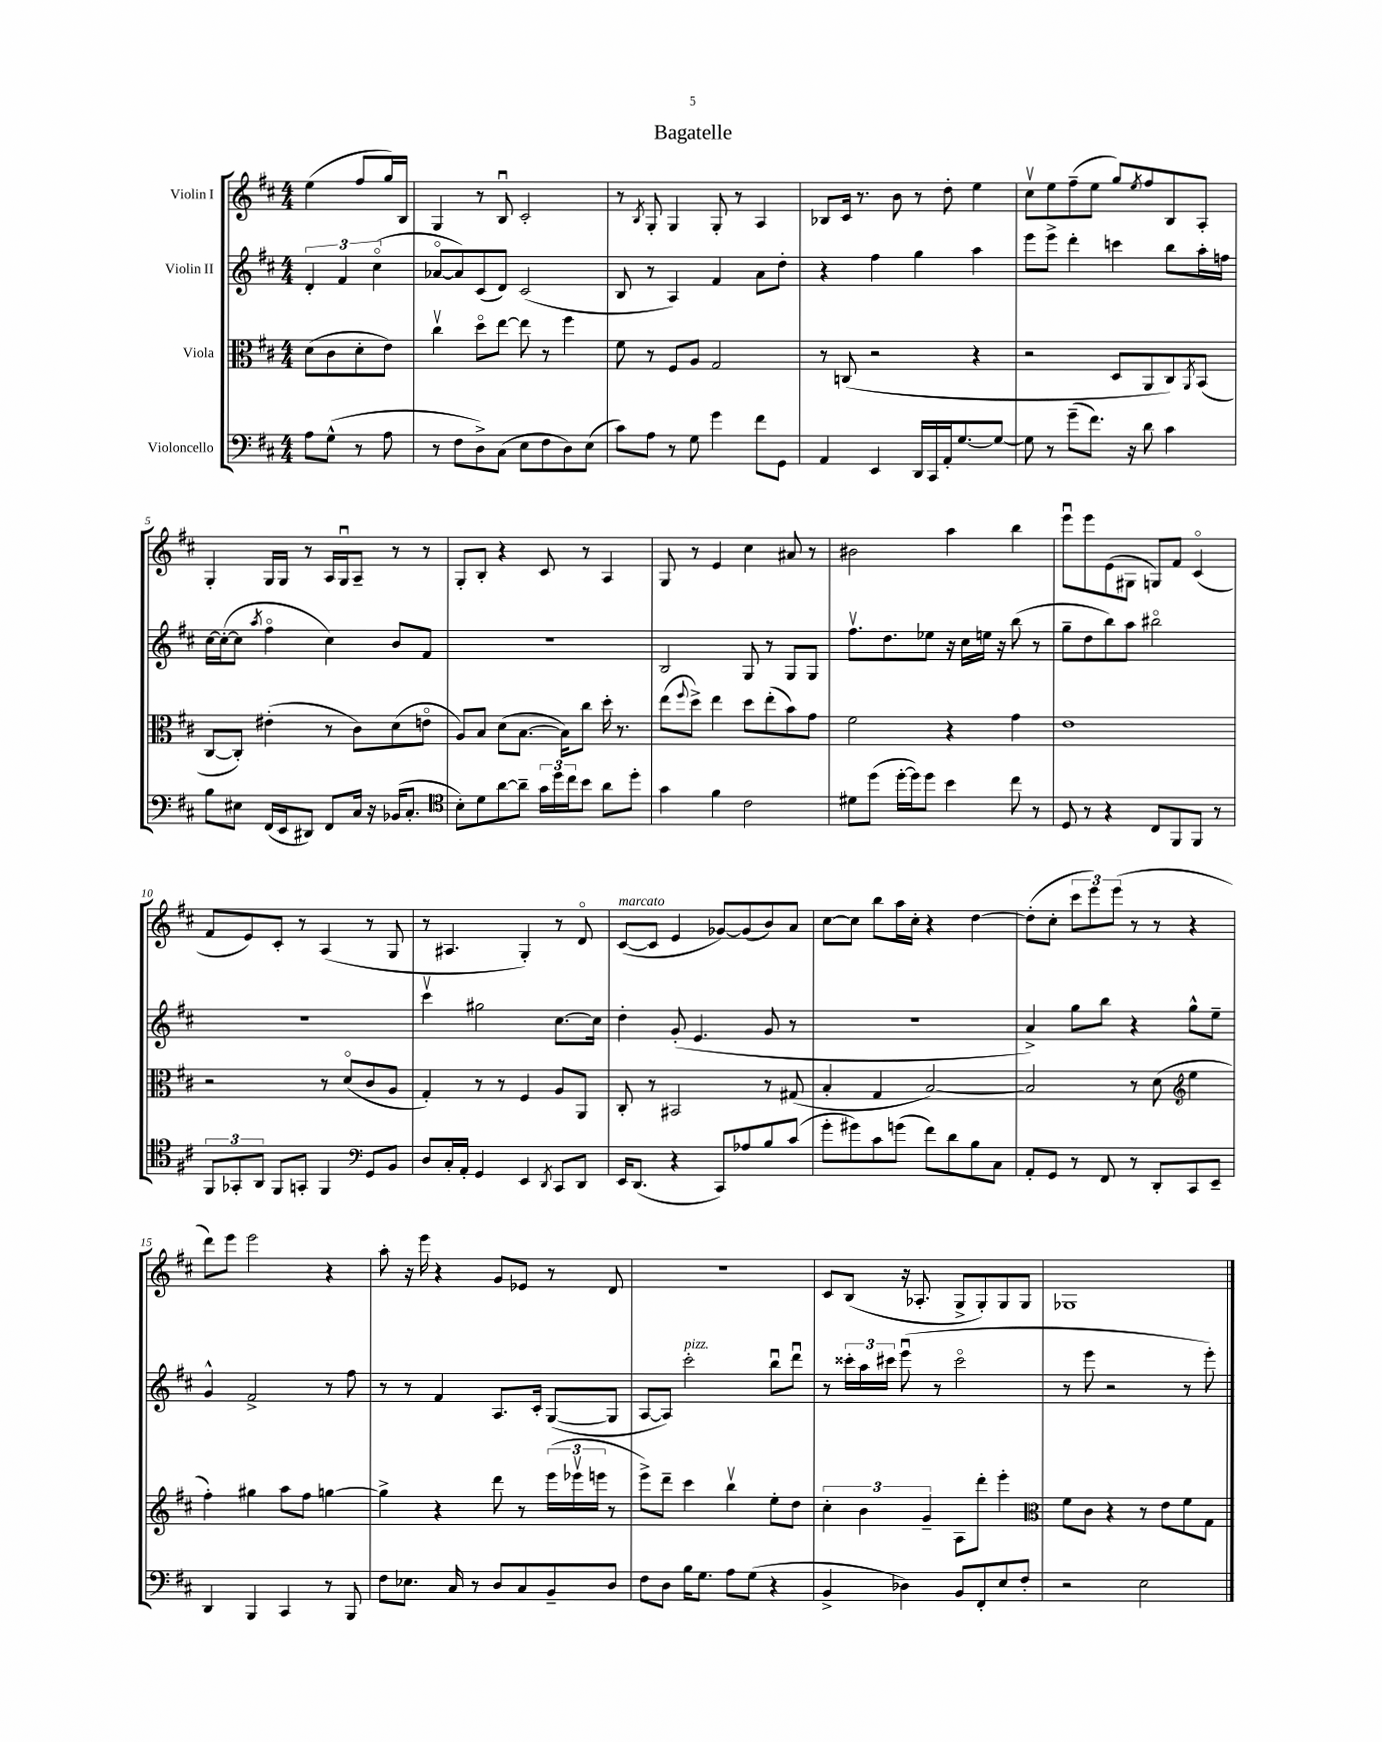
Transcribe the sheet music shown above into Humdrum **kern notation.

**kern	**kern	**kern	**kern
*staff4	*staff3	*staff2	*staff1
*clefF4	*clefC3	*clefG2	*clefG2
*k[f#c#]	*k[f#c#]	*k[f#c#]	*k[f#c#]
*M4/4	*M4/4	*M4/4	*M4/4
8A	(8d	6d'	(4ee
(8G^^	8c#	.	.
.	.	6f#	.
8r	8d'	.	8ff#
.	.	(6cc#o	.
8A	8e)	.	16gg)
.	.	.	16B
=	=	=	=
8r	4cc#v	[8a-o	4G
8F#	.	8a-])	.
8D^)	8ddo	(8c#	8r
(8C#	[8ee	8d)	8Bu
8E	8ee]	(2c#	2c#'
8F#	8r	.	.
8D)	4ff#	.	.
(8E	.	.	.
=	=	=	=
8c#)	8f#	8B	8r
.	.	.	8qB
8A	8r	8r	8G'
8r	8F#	4A)	4G
8G	8A	.	.
4g	2G	4f#	8G'
.	.	.	8r
8f#	.	8a	4A
8GG	.	8dd'	.
=	=	=	=
4AA	8r	4r	8B-
.	(8C	.	16c#
.	.	.	8.r
4EE	2r	4ff#	.
.	.	.	8b
16DD	.	4gg	8r
16CC#	.	.	.
16AA'	.	.	8dd'
[8.G	.	.	.
.	4r	4aa	4ee
8G_	.	.	.
=	=	=	=
8G]	2r	8eee	8cc#v
8r	.	8eee^	8ee
(8g~	.	4ddd'	(8ff#~
8.f#)	.	.	8ee
.	8D	4ccc	8gg)
16r	.	.	.
.	.	.	8qee
8d	8AA	.	8ff#
4c#	8C#)	8bb	8B
.	8qAA	.	.
.	(8BB	16aa'	8A'
.	.	16ff	.
=	=	=	=
8B	[8C#	[16cc#	4G'
.	.	(16cc#'_	.
8E#	8C#'])	8cc#]	.
.	.	8qaa	.
(16FF#	(4e#'	4ff#o	16G
16EE	.	.	16G
8DD#)	.	.	8r
8FF#	8r	4cc#)	16A
.	.	.	16Gu
16C#	8c#)	.	8A~
16r	.	.	.
(16BB-	(8d	8b	8r
8.C#'	.	.	.
.	8eo	8f#	8r
=	=	=	=
*clefC4	*	*	*
8B')	8A)	1r	8G'
8d	8B	.	8B'
[8a	(8d	.	4r
8a~]	[8.B	.	.
24g	.	.	8c#
24dd	.	.	.
.	16B])	.	.
24cc#	.	.	.
8b	8cc#	.	8r
8a	16dd'	.	4A
.	8.r	.	.
8dd'	.	.	.
=	=	=	=
4g	(8ee	2B	8G
.	8qqff#	.	.
.	8dd^)	.	8r
4f#	4ee	.	4e
2c#	8dd	8G	4cc#
.	(8ee'	8r	.
.	8b)	8G	8a#
.	8g	8G	8r
=	=	=	=
8d#	2f#	8.ff#v	2b#
(8dd	.	.	.
.	.	8.dd	.
[16dd'	.	.	.
16dd])	.	.	.
8dd	.	8ee-	.
4b	4r	16r	4aa
.	.	16cc#	.
.	.	16ee	.
.	.	16r	.
8cc#	4g	(8bb	4bb
8r	.	8r	.
=	=	=	=
8D	1e	8gg~	8eeeu
8r	.	8dd	8eee
4r	.	8bb)	(8e
.	.	8aa	8G#
8C#	.	2bb#o	8G)
8FF#	.	.	8f#
8FF#	.	.	(4c#o
8r	.	.	.
=	=	=	=
12FF#	2r	1r	8f#
12GG-'	.	.	.
.	.	.	8e)
12AA	.	.	.
8FF#	.	.	8c#'
8GG'	.	.	8r
4FF#	8r	.	(4A
.	(8do	.	.
*clefF4	*	*	*
8GG	8c#	.	8r
8BB	8A	.	8G
=	=	=	=
8D	4G')	4ccc#v	8r
16C#'	.	.	4.A#
16AA'	.	.	.
4GG	8r	2gg#	.
.	8r	.	.
4EE	4F#	.	4G')
8qDD	.	.	.
8CC#	8A	[8.cc#	8r
8DD	8AA	.	8do
.	.	16cc#]	.
=	=	=	=
16EE	8C#'	4dd'	([8c#
(8.DD	.	.	.
.	8r	.	8c#]
4r	2BB#	(8g'	4e
.	.	4.e	.
8CC#)	.	.	[8g-)
8A-	.	.	(8g-]
8B	8r	8g	8b)
(8c#	(8G#	8r	8a
=	=	=	=
8g'	4B'	1r	[8cc#
8g#)	.	.	8cc#]
8c#	4G	.	8bb
(8g	.	.	16aa
.	.	.	16cc#'
8f#)	[2B)	.	4r
8d	.	.	.
8B	.	.	[4dd
8C#	.	.	.
=	=	=	=
8AA'	2B]	4a^)	(8dd']
8GG	.	.	8cc#'
8r	.	8gg	12ccc#
.	.	.	12eee)
8FF#	.	8bb	.
.	.	.	(12eee
8r	8r	4r	8r
8DD'	(8d	.	8r
*	*clefG2	*	*
8CC#	4ee	8gg^^	4r
8EE~	.	8ee~	.
=	=	=	=
4DD	4ff#')	4g^^	8ddd)
.	.	.	8eee
4BBB	4gg#	2f#^	2eee
4CC#	8aa	.	.
.	8ff#	.	.
8r	[4gg	8r	4r
8BBB	.	8ff#	.
=	=	=	=
8F#	4gg^]	8r	8aa'
8.E-	.	8r	16r
.	.	.	16eee
.	4r	4f#	4r
16C#	.	.	.
8r	.	.	.
8D	8ddd	8.A	8g
8C#	8r	.	8e-
.	.	16c#'	.
8BB~	(24eee	([8G	8r
.	24eee-v	.	.
.	24eee	.	.
8D	8r	8G]	8d
=	=	=	=
8F#	8eee^)	[8A	1r
8D	8ddd~	8A])	.
16B	4ccc#	2ccc#'	.
8.G	.	.	.
8A	4bbv	.	.
(8G	.	.	.
4r	8ee'	8bbu	.
.	8dd	8dddu	.
=	=	=	=
4BB^	6cc#'	8r	8c#
.	.	24ccc##'	(8B
.	6b	24aa	.
.	.	24ccc#	.
4D-)	.	(8eeeu	16r
.	.	.	8.A-'
.	6g~	.	.
.	.	8r	.
8BB	8A	2ccc#o	8G^
8FF#'	8ddd'	.	8G')
8E	4eee'	.	8G
8F#'	.	.	8G
=	=	=	=
*	*clefC3	*	*
2r	8f#	8r	1G-
.	8c#	8eee	.
.	4r	2r	.
2E	8r	.	.
.	8e	.	.
.	8f#	8r	.
.	8G	8eee')	.
==	==	==	==
*-	*-	*-	*-
